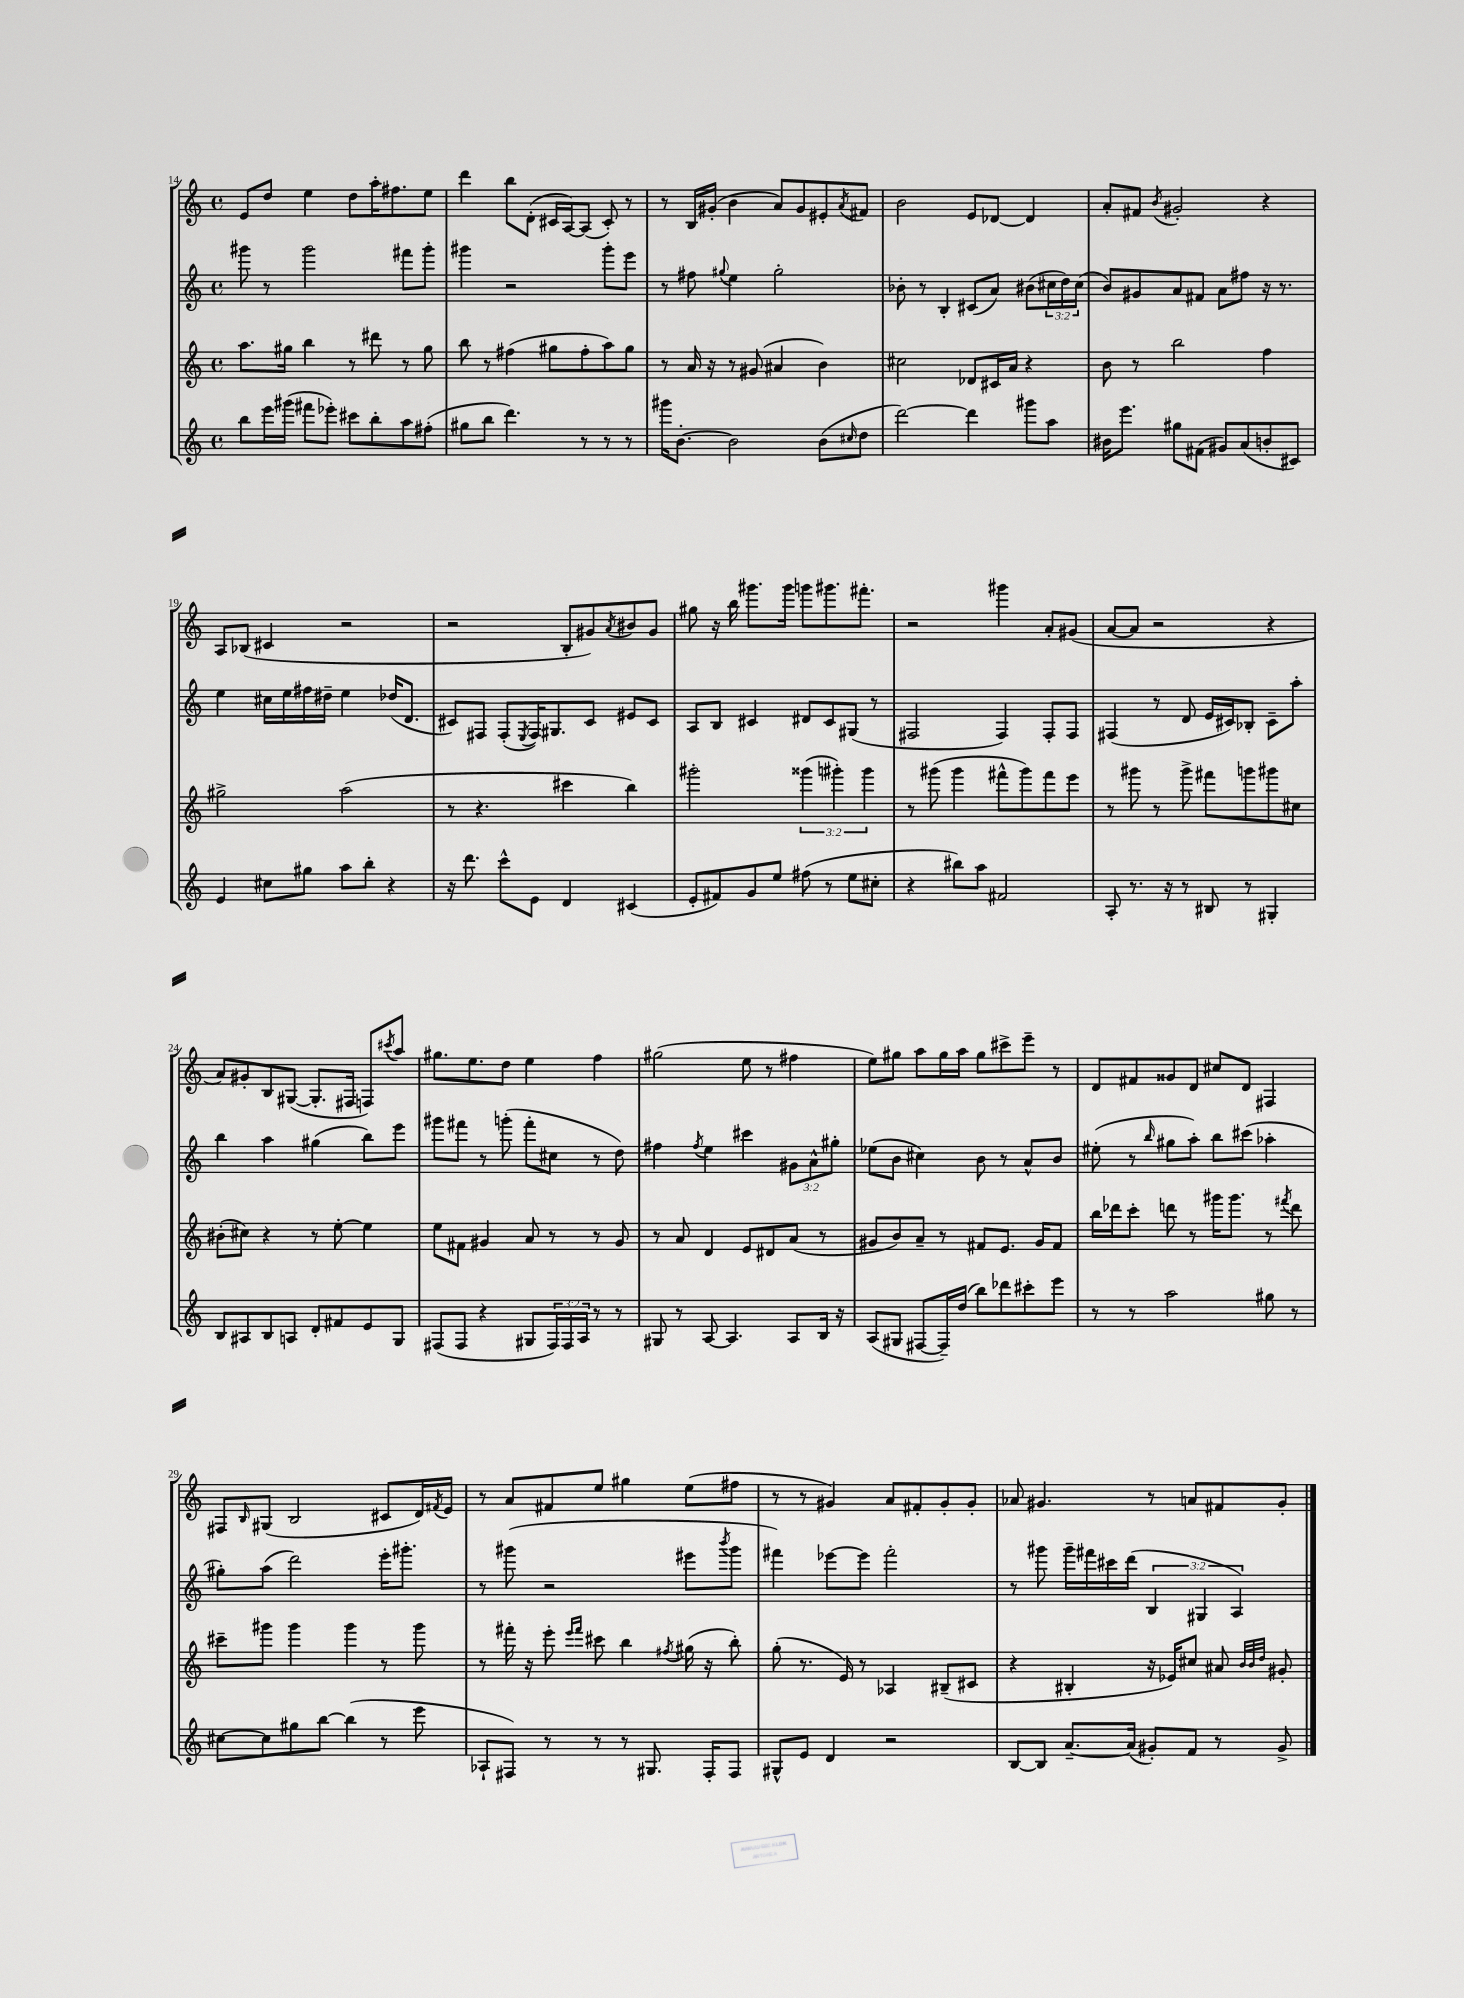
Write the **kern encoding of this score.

**kern	**kern	**kern	**kern
*part4	*part3	*part2	*part1
*staff4	*staff3	*staff2	*staff1
*clefG2	*clefG2	*clefG2	*clefG2
*k[]	*k[]	*k[]	*k[]
*M4/4	*M4/4	*M4/4	*M4/4
*met(c)	*met(c)	*met(c)	*met(c)
=14	=14	=14	=14
8bb\L	8.aa\L	8ggg#X\	8e/L
16eee\L	.	8r	8dd/J
(16ggg#X\JJ	16gg#X\Jk	.	.
8fff#X\L	4bb\	2ggg#\	4ee\
8eee-X'\J)	.	.	.
8ccc#X\L	8r	.	8dd\L
8bb'\	8ddd#X\	.	16aa'\K
.	.	.	8.ff#X\
8aa\	8r	8fff#X\L	.
(8ff#X'\J	8gg#\	8ggg#'\J	8ee\J
=15	=15	=15	=15
8gg#X\L	8bb\	4ggg#X\	4ddd\
8bb\J	8r	.	.
4.ddd\)	(4ff#X\	2r	8bb\L
.	.	.	(8d'\J
.	8gg#X\L	.	16c#X/LL
.	.	.	[16A/J)
8r	8ff#'\	.	(8A/J]
8r	8aa\)	8ggg#'\L	8c#'/)
8r	8gg#\J	8eee\J	8r
=16	=16	=16	=16
16ggg#X\KL	8r	8r	8r
[8.b'\J	.	.	.
.	16a/	8ff#X\	16B/LL
.	16r	.	(16g#X'/JJ
.	.	8qqgg#X/	.
2b\]	8r	4ee\	4b\
.	(8g#X/	.	.
.	4a#X/	2gg#'\	8a/L)
.	.	.	8g#/
(8b\L	4b\)	.	8e#X'/
16qqcc#X/	.	.	8qa/
8dd\J	.	.	8f#X/J
=17	=17	=17	=17
[2ddd\)	2cc#X\	8b-X'\	2b\
.	.	8r	.
.	.	4B'/	.
4ddd\]	8d-X/L	(8c#X/L	8e/L
.	16c#X/L	8a/J)	[8d-X/J
.	16a/JJ	.	.
8ggg#X\L	4r	(8b#X\L	4d-/]
8aa\J	.	24cc#X\L	.
.	.	24dd\)	.
.	.	(24cc#\JJ	.
=18	=18	=18	=18
16b#X\KL	8b\	8b/L)	8a'/L
8.eee\J	.	.	.
.	8r	8g#X/	8f#X/J
.	.	.	8qb/
8gg#X\L	2bb\	8a/	2g#X'/
(8f#X\J	.	8f#X/J	.
8g#X/L)	.	8a\L	.
(8a/	.	8ff#X\J	.
8bn'/	4ff\	16r	4r
.	.	8.r	.
8c#X/J)	.	.	.
!!LO:LB:g=z
=19	=19	=19	=19
4e/	2gg#X^\	4ee\	8A/L
.	.	.	(8B-X/J
8cc#X\L	.	16cc#X\LL	4c#X/
.	.	16ee\	.
8gg#X\J	.	16ff#X\	.
.	.	16dd#X~\JJ	.
8aa\L	(2aa\	4ee\	2r
8bb'\J	.	.	.
4r	.	(16dd-X/KL	.
.	.	8.d/J	.
=20	=20	=20	=20
16r	8r	8c#X/L)	2r
8.ddd\	.	.	.
.	4.r	8F#X/J	.
8ccc^^\L	.	(8F#'/L	.
.	.	8qE/	.
8e\J	.	16F#/K)	.
.	.	8.G#X/	.
4d/	4ccc#X\	.	8B'/L
.	.	8c#/J	8g#X/)
.	.	.	8qa/
(4c#X/	4bb\)	8e#X/L	8b#X/
.	.	8c#/J	8g#/J
=21	=21	=21	=21
8e'/L	2ggg#X'\	8A/L	8gg#X\
8f#X/)	.	8B/J	16r
.	.	.	16bb\
8g/	.	4c#X/	8.ggg#X\L
8ee/J	.	.	.
.	.	.	16ggg#\Jk
(8ff#X\	(6ggg##X\	8d#X/L	8gggn\L
8r	.	8c#/	8.ggg#X\
.	6ggg#X'\)	.	.
8ee\L	.	(8G#X/J	.
.	.	.	8.fff#X'\J
.	6ggg#\	.	.
8cc#X'\J	.	8r	.
=22	=22	=22	=22
4r	8r	2F#X/	2r
.	(8ggg#X\	.	.
8bb#X\L)	4ggg#\	.	.
8aa\J	.	.	.
2f#X/	8fff#X^^\L	4F#/)	4ggg#X\
.	8ggg#\)	.	.
.	8fff#\	8F#'/L	8a'/L
.	8eee\J	8F#/J	(8g#X/J
=23	=23	=23	=23
8A'/	8r	(4F#X/	[8a/L
8.r	8ggg#X\	.	8a/J]
.	8r	8r	2r
16r	.	.	.
8r	8ggg#^\	8d/	.
8B#X/	8fff#X\L	16e/LL	.
.	.	16c#X/J)	.
8r	8gggn\	8B-X'/J	.
4G#X'/	8ggg#X\	8c#~\L	4r
.	8cc#X\J	8aa'\J	.
!!LO:LB:g=z
=24	=24	=24	=24
8B/L	(8b#X'\L	4bb\	8a/L)
8A#X/	8cc#X\J)	.	8g#X'/
8B/	4r	4aa\	8B/
8An/J	.	.	([8G#X/J
8d'/L	8r	(4gg#X\	8.G#'/L]
8f#X/	[8ee'\	.	.
.	.	.	16F#X/Jk
8e/	4ee\]	8bb\L)	8Fn/L)
.	.	.	8qccc#X/
8G/J	.	8eee\J	8aa/J
=25	=25	=25	=25
(8F#X/L	8ee\L	8ggg#X\L	8.gg#X\L
8F#/J	8f#X\J	8fff#X\J	.
.	.	.	8.ee\
4r	4g#X/	8r	.
.	.	(8gggn'\	8dd\J
8G#X/L	8a/	8fff#'\L	4ee\
24F#/L)	8r	8cc#X\J	.
24F#/	.	.	.
24A/JJ	.	.	.
8r	8r	8r	4ff\
8r	8g#/	8dd\)	.
=26	=26	=26	=26
8G#X/	8r	4ff#X\	(2gg#X\
8r	8a/	.	.
.	.	8qff#/	.
[8A/	4d/	4ee\	.
4.A/]	.	.	.
.	8e/L	4ccc#X\	8ee\
.	8d#X/	.	8r
8A/L	(8a/J	12g#X\L	4ff#X\
.	.	12a^^\	.
16B/Jk	8r	.	.
.	.	12gg#X'\J	.
16r	.	.	.
=27	=27	=27	=27
(8A/L	8g#X/L	(8ee-X\L	8ee\L)
8G#X/J	8b/)	8b\J	8gg#X\J
[8F#X/L	8a~/J	4cc#X\)	8aa\L
16F#~/L])	8r	.	16gg#\L
(16dd/JJ	.	.	16aa\JJ
8bb\L)	8f#X/L	8b\	8gg#\L
8ddd-X\	8.e/J	8r	8ccc#X^\
8ccc#X'\	.	8a^^/L	8eee~\J
.	16g#/KL	.	.
8eee\J	8f#/J	8b/J	8r
=28	=28	=28	=28
8r	16bb\LL	(8ee#X'\	8d/L
.	16ddd-X\J	.	.
8r	8ccc'\J	8r	8f#X/
.	.	16qqbb/	.
2aa\	8dddn\	8gg#X\L	8g##X/
.	8r	8aa'\J)	8d/J
.	16ggg#X\KL	8bb\L	8cc#X/L
.	8.ggg#\J	.	.
.	.	(8ccc#X\J	8d/J
8gg#X\	8r	4aa-X'\	4F#X/
.	8qfff#X/	.	.
8r	8ddd\	.	.
!!LO:LB:g=z
=29	=29	=29	=29
[8cc#X\L	8ccc#X~\L	8gg#X'\L)	8F#X/L
.	.	.	16qqB/
8cc#\]	8ggg#X\J	(8aa\J	(8G#X/J
8gg#X\	4ggg#\	2ddd\)	2B/
[8bb\J	.	.	.
(4bb\]	4ggg#\	.	.
8r	8r	16eee'\KL	8c#X/L
.	.	8.ggg#X'\J	.
8eee\	8ggg#\	.	16d/L)
.	.	.	8qf#X/
.	.	.	16e/JJ
=30	=30	=30	=30
8A-X`/L	8r	8r	8r
8F#X/J)	16fff#X'\	(8ggg#X\	8a/L
.	16r	.	.
8r	8eee'\	2r	8f#X/
.	16qqeee/LL	.	.
.	16qqfff#/JJ	.	.
8r	8ccc#X\	.	8ee/J
8r	4bb\	.	4gg#X\
8.G#X/	.	.	.
.	8qff#X/	.	.
.	(16gg#X\	8eee#X\L	(8ee\L
16F#'/KL	16r	.	.
.	.	8qbbb/	.
8F#/J	8bb'\)	8ggg#\J	8ff#X\J
=31	=31	=31	=31
8G#X^^/L	(8gg'\	4fff#X\)	8r
8e/J	8.r	.	8r
4d/	.	[8eee-X\L	4g#X/)
.	16e/)	.	.
.	8r	8eee-\J]	.
2r	4A-X/	2fff#'\	8a/L
.	.	.	8f#X'/
.	(8B#X~/L	.	8g#'/
.	8c#X/J	.	8g#'/J
=32	=32	=32	=32
[8B/L	4r	8r	8a-X/
8B/J]	.	8ggg#X\	4.g#X/
[8.a~/L	4B#X'/	16ggg#~\LL	.
.	.	16fff#X\	.
.	.	16ccc#X\	.
(16a/Jk]	.	(16ddd\JJ	.
8g#X'/L)	16r	6B/	8r
.	16e-X/KL)	.	.
8f/J	8cc#X/J	.	8an/L
.	.	6G#X/	.
8r	8a#X/	.	8f#X/
.	.	6A/)	.
.	32qqb/LLL	.	.
.	32qqb/	.	.
.	32qqdd/JJJ	.	.
8g#^/	8g#X'/	.	8g#'/J
==	==	==	==
*-	*-	*-	*-
